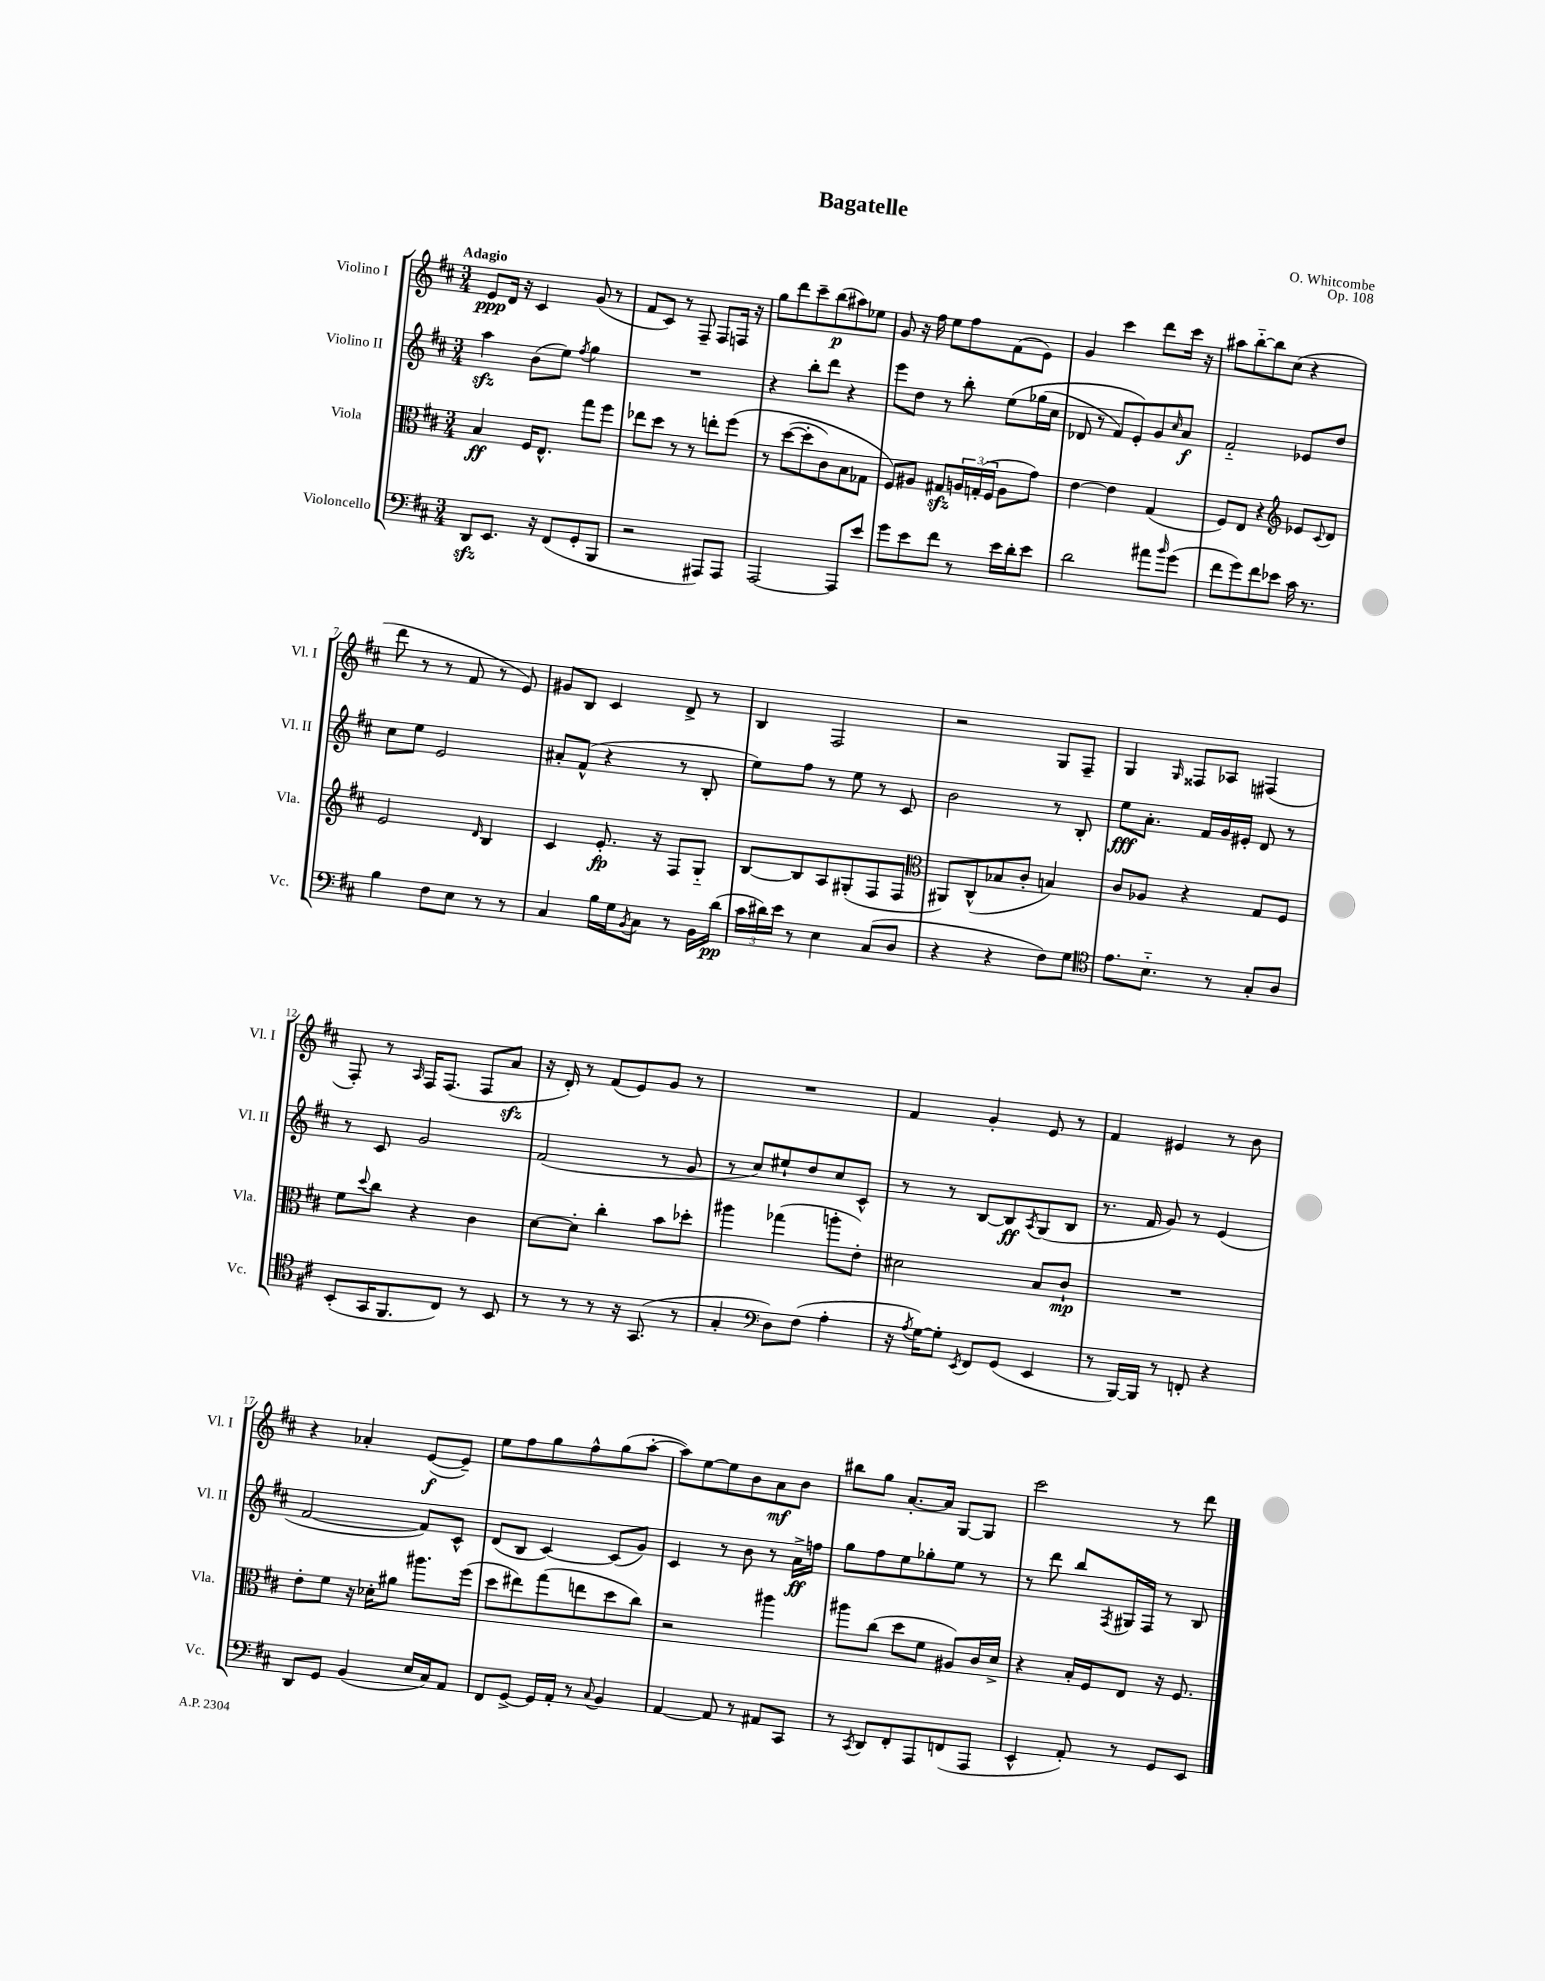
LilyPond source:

\header { title = "Bagatelle" composer = "O. Whitcombe" opus = "Op. 108" }
<<
\new StaffGroup <<
\new Staff = "s0" \with { instrumentName = "Violino I" shortInstrumentName = "Vl. I" } {
    \clef treble \key d \major \numericTimeSignature \time 3/4 \tempo "Adagio"
    e'8\ppp d'16 r16 cis'4 g'8( r8 |
    fis'8 cis'8) r8 fis8-- fis8 f16 r16 |
    g''8 d'''8 cis'''8-- b''8\p( ais''8) ees''8 |
    g'8 r16 fis''16 e''8 fis''8 fis'8( e'8) |
    g'4 cis'''4 d'''8 cis'''16 r16 |
    ais''8 b''8~-_ b''8 cis''8( r4 |
    d'''8 r8 r8 fis'8 r8 e'8) |
    gis'8 b8 cis'4 d'8-> r8 |
    b4 fis2 |
    r2 g8 fis8-- |
    g4 \grace { g16 } fisis8 aes8 fis4( |
    fis8-.) r8 \grace { a16 } fis16 fis8.( fis8 a'8\sfz |
    r16 d'16-.) r8 fis'8( e'8) g'8 r8 |
    R2. |
    fis'4 g'4-. e'8 r8 |
    fis'4 eis'4 r8 b'8 |
    r4 aes'4-. e'8~\f( e'8--) |
    e''8 fis''8 g''8 fis''8-^ g''8( a''8~-. |
    a''8) e''8~ e''8 b'8 a'8\mf b'8 |
    bis''8 g''8 a'8.~-. a'16 g8~ g8 |
    cis'''2 r8 d'''8 \bar "|." |
}
\new Staff = "s1" \with { instrumentName = "Violino II" shortInstrumentName = "Vl. II" } {
    \clef treble \key d \major \numericTimeSignature \time 3/4
    a''4\sfz b'8( e''8) \acciaccatura { fis''8 } g''4 |
    R2. |
    r4 b''8-. d'''8 r4 |
    e'''8 d''8 r8 b''8-. e''8\( ges''16( cis''16 |
    des'8 r8 fis'8) e'8-.\) g'8 \grace { cis''16 } a'8\f |
    fis'2-_ ees'8 d''8 |
    cis''8 e''8 e'2 |
    ais'8-. fis'8-^( r4 r8 b8-. |
    e''8) fis''8 r8 e''8 r8 cis'8 |
    b'2 r8 b8-. |
    e''8\fff a'8.-. fis'16 g'16 eis'16-. d'8 r8 |
    r8 cis'8 g'2 |
    fis'2( r8 g'8 |
    r8 cis''8) eis''8-! d''8 cis''8 cis'8-^ |
    r8 r8 b8~ b8\ff \acciaccatura { a8 } g8( b8 |
    r8. fis'16 g'8) r8 e'4( |
    fis'2~ fis'8) cis'8-^ |
    d'8( b8 cis'4~) cis'8( g'8) |
    cis'4 r8 b'8 r8 a'16->\ff f''16 |
    g''8 fis''8 e''8 ges''8-. e''8 r8 |
    r8 d'''8 b''8 \acciaccatura { fis8 } gis16 fis16 r8 b8 \bar "|." |
}
\new Staff = "s2" \with { instrumentName = "Viola" shortInstrumentName = "Vla." } {
    \clef alto \key d \major \numericTimeSignature \time 3/4
    b4\ff fis16 e8.-^ g''8 fis''8 |
    ees''8 d''8 r8 r8 e''8-. fis''8\( |
    r8 d''8~( d''8-. cis'8) b8 ges8 |
    fis8\) ais8 gis8\sfz \tuplet 3/2 { a16 g16-.( fis16 } a8 g'8) |
    e'4~ e'4 g4( |
    fis8) e8 r4 \clef treble ees'8 \appoggiatura { cis'8 } d'8 |
    e'2 \grace { d'16 } b4 |
    cis'4 e'8.-.\fp r16 fis8 g8-_ |
    b8~ b8 a8 gis8-.( fis8 fis8 |
    \clef alto ais,8) cis8-^( bes8 cis'8-. b4) |
    cis'8 aes8 r4 g8 fis8 |
    fis'8 \appoggiatura { d''8 } cis''8 r4 cis'4 |
    d'8~ d'8-. cis''4-. b'8 des''8-. |
    ais''4 ges''4( a''8-. e'8-.) |
    dis'2 b8 cis'8-!\mp |
    R2. |
    e'8-. fis'8 r16 des'16-. ais'8 ais''8. fis''16( |
    d''8 eis''8) g''8( e''8 d''8 cis''8) |
    r2 ais''4 |
    ais''8 cis''8( d''8 fis'8 ais8) cis'16 d'16-> |
    r4 b16-. fis16 e8 r16 fis8. \bar "|." |
}
\new Staff = "s3" \with { instrumentName = "Violoncello" shortInstrumentName = "Vc." } {
    \clef bass \key d \major \numericTimeSignature \time 3/4
    d,8\sfz e,8. r16 fis,8( g,8-. b,,8 |
    r2 ais,,8) ais,,8 |
    a,,2~ a,,8 e'8 |
    g'8 e'8 fis'8 r8 e'16 d'16-. e'8 |
    d'2 ais'8 \grace { b'16 } g'8( |
    fis'8 g'8) fis'8 ees'8 cis'16 r8. |
    b4 fis8 e8 r8 r8 |
    cis4 b16 g16 \acciaccatura { b,8 } cis8 r8 b,16 d'16\pp( |
    \tuplet 3/2 { cis'16 dis'16) e'16 } r8 e4 cis8( d8 |
    r4 r4 fis8) g8 |
    \clef tenor e'8. b8.-_ r8 g8-. a8 |
    b,8-.( g,16 fis,8. cis8) r8 b,8 |
    r8 r8 r8 r16 g,8.( r8 |
    g4-. \clef bass d8) fis8( a4-. |
    r16 \acciaccatura { a8 } g16~) g8-. \acciaccatura { e,8 } fis,8 g,8( e,4 |
    r8 b,,16~) b,,16 r8 f,8-. r4 |
    d,8 g,8 b,4( e16 cis16) a,8 |
    fis,8 g,8~-> g,16 a,16-. r8 \appoggiatura { cis8 } b,4 |
    a,4~ a,8 r8 ais,8 cis,8 |
    r8 \acciaccatura { cis,8 } d,8 fis,8-. a,,8 f,8( a,,8 |
    e,4-^ a,8-.) r8 g,8 e,8 \bar "|." |
}
>>
>>
